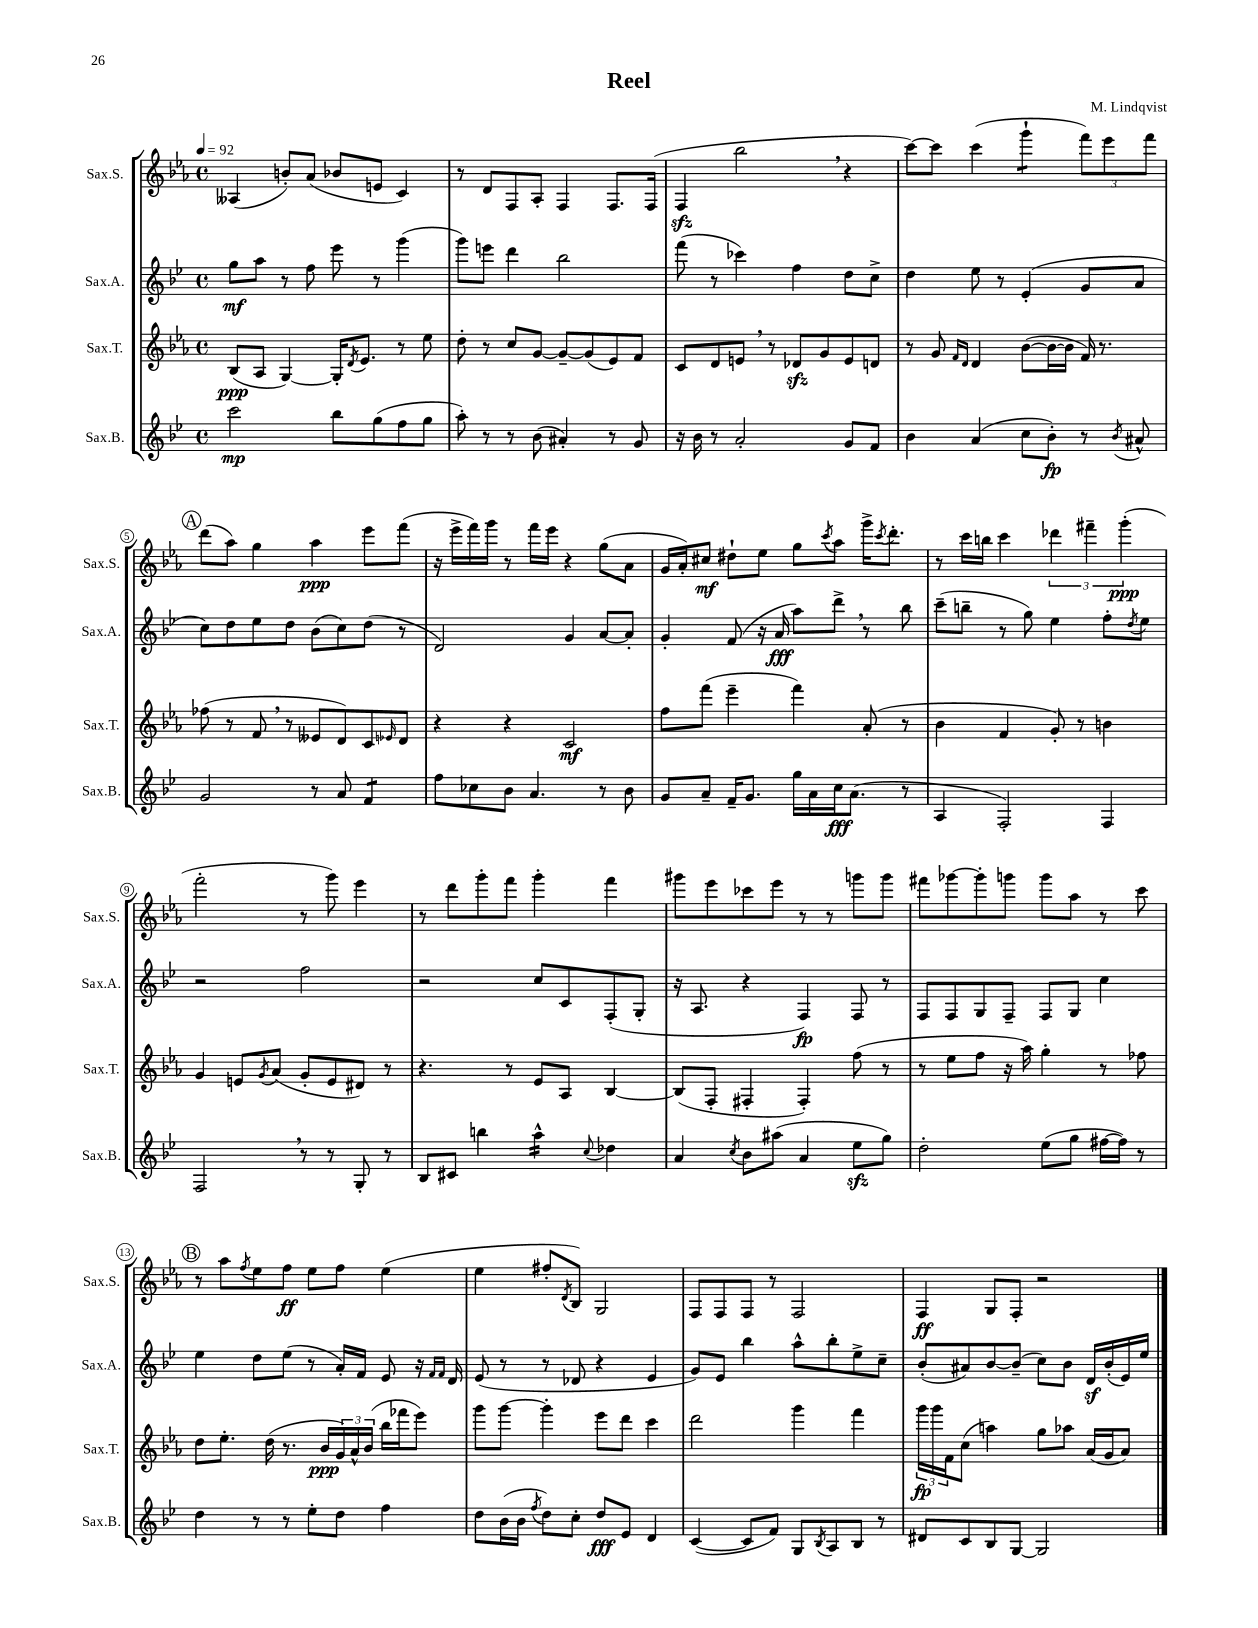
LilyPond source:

\header { title = "Reel" composer = "M. Lindqvist" }
<<
\new StaffGroup <<
\new Staff = "s0" \with { instrumentName = "Sax.S." shortInstrumentName = "Sax.S." } {
    \clef treble \key ees \major \defaultTimeSignature \time 4/4 \tempo 4 = 92
    aeses4( b'8-.) aes'8( bes'8 e'8 c'4) |
    r8 d'8 f8 aes8-. f4 f8. f16( |
    f4\sfz bes''2 \breathe r4 |
    c'''8~) c'''8 c'''4( g'''4:8-! \tuplet 3/2 { f'''8) ees'''8 f'''8 } |
    \mark \markup { \circle "A" } d'''8( aes''8) g''4 aes''4\ppp ees'''8 f'''8( |
    r16 ees'''16-> f'''16) g'''16 r8 f'''16 ees'''16 r4 g''8( aes'8 |
    g'16 aes'16-.) cis''8\mf dis''8-! ees''8 g''8 \acciaccatura { c'''8 } aes''8 g'''16-> \acciaccatura { c'''8 } d'''8.-. |
    r8 c'''16 b''16 c'''4 \tuplet 3/2 { des'''4 fis'''4-- g'''4-.\ppp( } |
    f'''2-. r8 g'''8) ees'''4 |
    r8 d'''8 g'''8-. f'''8 g'''4-. f'''4 |
    gis'''8 ees'''8 ces'''8 ees'''8 r8 r8 g'''8 g'''8 |
    fis'''8 ges'''8~ ges'''8-. g'''8 g'''8 aes''8 r8 c'''8 |
    \mark \markup { \circle "B" } r8 aes''8 \acciaccatura { f''8 } ees''8 f''8\ff ees''8 f''8 ees''4( |
    ees''4 fis''8-. \acciaccatura { d'8 } bes8) g2 |
    f8 f8 f8 r8 f2 |
    f4\ff g8 f8-. r2 \bar "|." |
}
\new Staff = "s1" \with { instrumentName = "Sax.A." shortInstrumentName = "Sax.A." } {
    \clef treble \key bes \major \defaultTimeSignature \time 4/4
    g''8\mf a''8 r8 f''8 ees'''8 r8 g'''4( |
    g'''8) e'''8 d'''4 bes''2 |
    f'''8( r8 ces'''4) f''4 d''8 c''8-> |
    d''4 ees''8 r8 ees'4-.( g'8 a'8 |
    \mark \markup { \circle "A" } c''8) d''8 ees''8 d''8 bes'8( c''8) d''8( r8 |
    d'2) g'4 a'8~ a'8-. |
    g'4-. f'8( r16 a'16\fff a''8) d'''8-> \breathe r8 bes''8 |
    c'''8--( b''8-- r8 g''8) ees''4 f''8-. \acciaccatura { d''8 } ees''8 |
    r2 f''2 |
    r2 c''8 c'8 f8-.( g8-. |
    r16 a8. r4 f4\fp) f8 r8 |
    f8 f8 g8 f8-- f8 g8 c''4 |
    \mark \markup { \circle "B" } ees''4 d''8 ees''8( r8 a'16-.) f'16 ees'8 r16 \grace { f'16 f'16 } d'16 |
    ees'8( r8 r8 des'8 r4 ees'4 |
    g'8) ees'8 bes''4 a''8-^ bes''8-. ees''8-> c''8-- |
    bes'8-.( ais'8) bes'8~ bes'8--( c''8) bes'8 d'16\sf bes'16-.( ees'16) ees''16 \bar "|." |
}
\new Staff = "s2" \with { instrumentName = "Sax.T." shortInstrumentName = "Sax.T." } {
    \clef treble \key ees \major \defaultTimeSignature \time 4/4
    bes8\ppp( aes8 g4~) g16-. \acciaccatura { d'8 } ees'8. r8 ees''8 |
    d''8-. r8 c''8 g'8~ g'8~-- g'8( ees'8) f'8 |
    c'8 d'8 e'8 \breathe r8 des'8\sfz g'8 e'8 d'8 |
    r8 g'8 \grace { f'16 d'16 } d'4 bes'8~( bes'16~ bes'16 f'16) r8. |
    \mark \markup { \circle "A" } fes''8( r8 f'8 \breathe r8 eeses'8 d'8) c'8 \grace { ees'16 } d'8 |
    r4 r4 c'2\mf |
    f''8 f'''8( ees'''4-- f'''4) aes'8-.( r8 |
    bes'4 f'4 g'8-.) r8 b'4 |
    g'4 e'8 \acciaccatura { g'8 } aes'8( g'8-. e'8 dis'8) r8 |
    r4. r8 ees'8 aes8 bes4~ |
    bes8( f8-. fis4-. fis4-.) f''8( r8 |
    r8 ees''8 f''8 r16 aes''16) g''4-. r8 fes''8 |
    \mark \markup { \circle "B" } d''8 ees''8.-. d''16( r8. bes'16\ppp \tuplet 3/2 { g'16) aes'16-^ bes'16( } bes''16 fes'''16 ees'''8) |
    g'''8 g'''8~ g'''4-. ees'''8 d'''8 c'''4 |
    d'''2 g'''4 f'''4 |
    \tuplet 3/2 { g'''16\fp g'''16 f'16 } c''8( a''4) g''8 aes''8 aes'16( g'16 aes'8) \bar "|." |
}
\new Staff = "s3" \with { instrumentName = "Sax.B." shortInstrumentName = "Sax.B." } {
    \clef treble \key bes \major \defaultTimeSignature \time 4/4
    c'''2\mp bes''8 g''8( f''8 g''8 |
    a''8-.) r8 r8 bes'8( ais'4-.) r8 g'8 |
    r16 bes'16 r8 a'2-. g'8 f'8 |
    bes'4 a'4( c''8 bes'8-.\fp) r8 \acciaccatura { bes'8 } ais'8-^ |
    \mark \markup { \circle "A" } g'2 r8 a'8 f'4:8 |
    f''8 ces''8 bes'8 a'4. r8 bes'8 |
    g'8 a'8-- f'16-- g'8. g''16 a'16 c''16\fff a'8.( r8 |
    a4 f2-.) f4 |
    f2 \breathe r8 r8 g8-. r8 |
    bes8 cis'8 b''4 a''4:16-^ \appoggiatura { c''8 } des''4 |
    a'4 \acciaccatura { c''8 } bes'8 ais''8( a'4 ees''8\sfz g''8) |
    d''2-. ees''8( g''8 fis''16~ fis''16) r8 |
    \mark \markup { \circle "B" } d''4 r8 r8 ees''8-. d''8 f''4 |
    d''8 bes'16( bes'16 \acciaccatura { f''8 } d''8) c''8-. d''8\fff ees'8 d'4 |
    c'4~( c'8 f'8) g8 \acciaccatura { bes8 } a8 bes8 r8 |
    dis'8 c'8 bes8 g8~ g2 \bar "|." |
}
>>
>>
\layout { \context { \Score \override BarNumber.stencil = #(make-stencil-circler 0.1 0.3 ly:text-interface::print) } }
